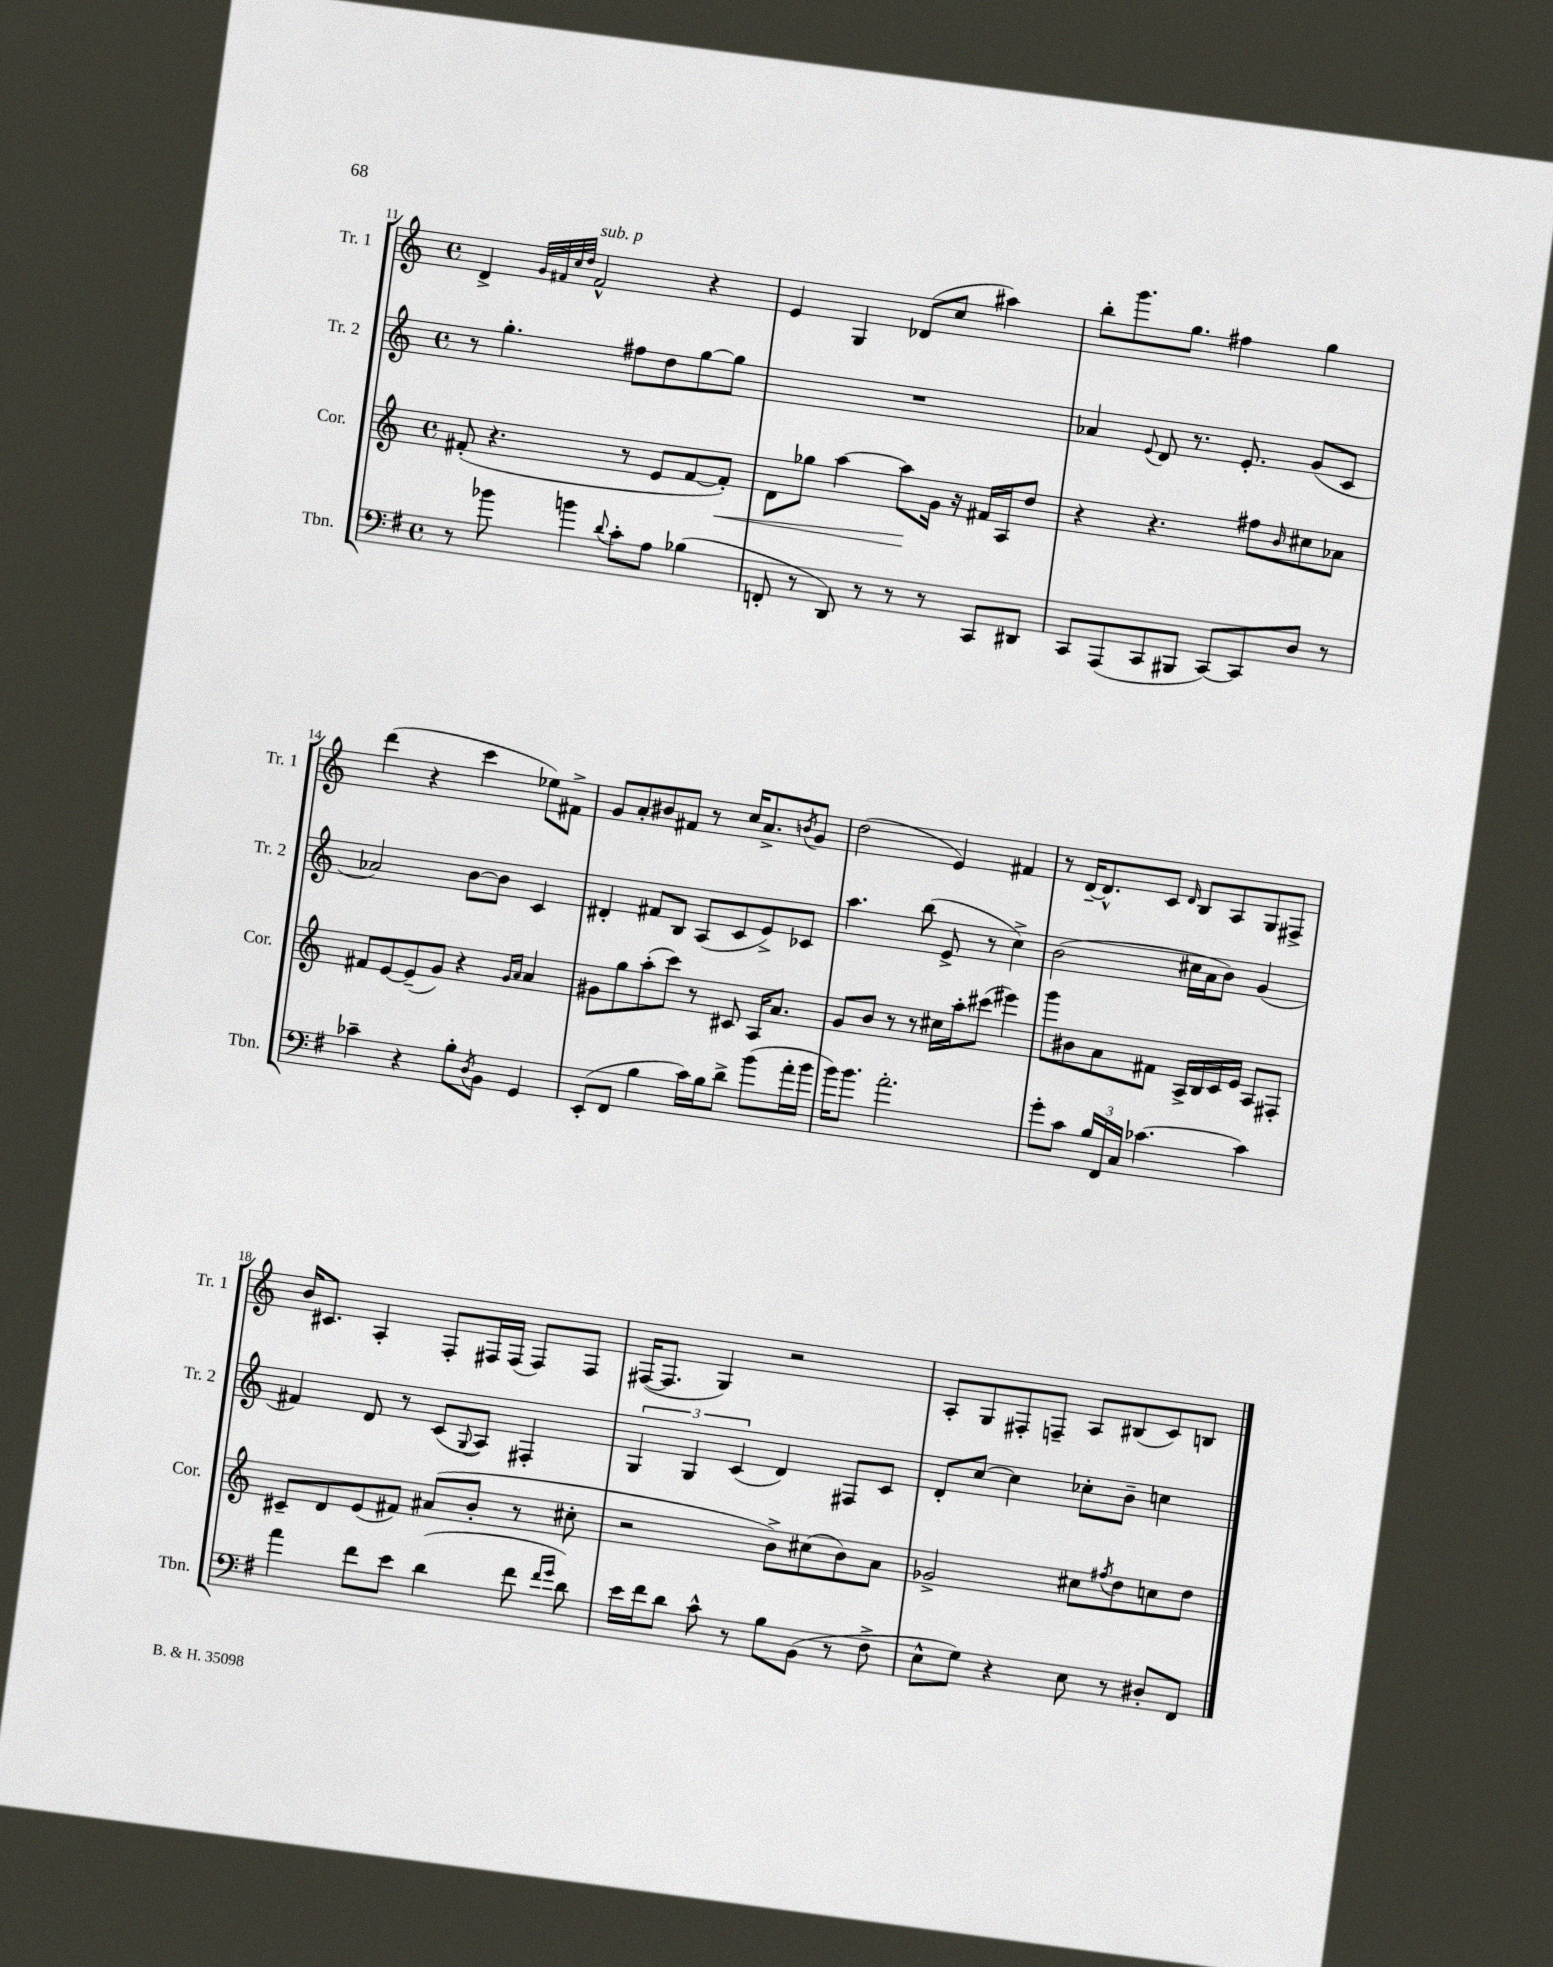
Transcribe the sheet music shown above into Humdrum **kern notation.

**kern	**kern	**kern	**kern
*staff4	*staff3	*staff2	*staff1
*clefF4	*clefG2	*clefG2	*clefG2
*k[f#]	*k[]	*k[]	*k[]
*M4/4	*M4/4	*M4/4	*M4/4
*met(c)	*met(c)	*met(c)	*met(c)
8r	(8f#'	8r	4d^
8b-	4.r	4.gg'	.
.	.	.	32qqg
.	.	.	32qqf#
.	.	.	32qqcc
.	.	.	32qqdd
4b	.	.	2f#^^
8qqd	.	.	.
8c'	8r	8ff#	.
8A	8e	8dd	.
(4B-	[8f#	[8gg	4r
.	8f#'])	8gg]	.
=	=	=	=
8FF'	8d	1r	4e
8r	8gg-	.	.
8DD)	[4aa	.	4G
8r	.	.	.
8r	8aa]	.	(8d-
8r	16g	.	8cc
.	16r	.	.
8CC	16f#	.	4aa#)
.	16A	.	.
8DD#	8dd	.	.
=	=	=	=
8CC	4r	4a-	8bb'
(8AAA	.	.	8.ggg
.	.	8qqe	.
8CC	4.r	8d	.
.	.	.	8.gg
8BBB#	.	8.r	.
[8CC)	.	.	4ff#
.	.	8.e'	.
8CC]	8ff#	.	.
.	16qqb	.	.
8D	8cc#	(8g	4gg
8r	8a-	8c	.
=	=	=	=
4c-~	8f#	2a-)	(4ddd
.	[8e	.	.
4r	(8e~]	.	4r
.	8g)	.	.
8B'	4r	[8b	4ccc
8qD	.	.	.
8BB	.	8b]	.
.	16qqg	.	.
.	16qqa	.	.
4GG	4a	4c	8ee-)
.	.	.	8f#^
=	=	=	=
(8EE'	8g#	4d#'	8g
8FF#	8gg	.	8a'
4B	(8aa'	8f#	8b#
.	8ccc)	8B	8f#
16c)	8r	(8A	8r
16B	.	.	.
8d^	8c#	8c	16cc
.	.	.	8.a^
(8b	16A	8e^)	.
.	8.a	.	.
.	.	.	8qb
16a'	.	8c-	8g
16b	.	.	.
=	=	=	=
16b)	8g	4.aa	(2dd
8.b	.	.	.
.	8b	.	.
2.a'	8r	.	.
.	8r	(8bb	.
.	16cc#	8e^	4e)
.	16aa'	.	.
.	(8ccc#	8r	.
.	4eee#)	4cc^)	4f#
=	=	=	=
8g'	8ggg	(2b	8r
8c	8b#	.	[16d~
.	.	.	8.d^^]
24B	8a	.	.
24FF#	.	.	.
24C	.	.	.
[4.c-	8f#	.	8c
.	.	.	16qqd
.	16A^	16cc#	8B
.	16B	16a	.
.	16c	8b)	8A
.	16e	.	.
4c-]	8A	(4g	8G
.	8F#'	.	8F#^
=	=	=	=
4a	8c#~	4f#)	16b
.	.	.	8.c#
.	8d	.	.
8f#	(8e	8d	4A'
8e	8f#)	8r	.
(4d	(8a#	(8c	8F'
.	.	8qqG	.
.	8b'	8A)	16F#
.	.	.	(16F#
8f#	8r	4F#'	8F#)
16qqf#	.	.	.
16qqg	.	.	.
8d)	8cc#'	.	8F#
=	=	=	=
16e	2r	6G	([16F#
16f#	.	.	8.F#]
8d	.	.	.
.	.	6G	.
8c^^	.	.	4G)
.	.	(6c	.
8r	.	.	.
8B	8b^)	4d)	2r
(8BB	(8cc#	.	.
8r	8b)	8F#	.
8F#^	8a	8c	.
=	=	=	=
8E^^	2g-^	8d'	8A'
8G)	.	[8cc	8G
4r	.	4cc]	8F#'
.	.	.	8F~
8E	8cc#	8cc-'	8A
.	8qff#	.	.
8r	8dd	8b~	(8B#
8D#'	8cc	4cc	8c)
8FF#	8dd	.	8B
==	==	==	==
*-	*-	*-	*-
